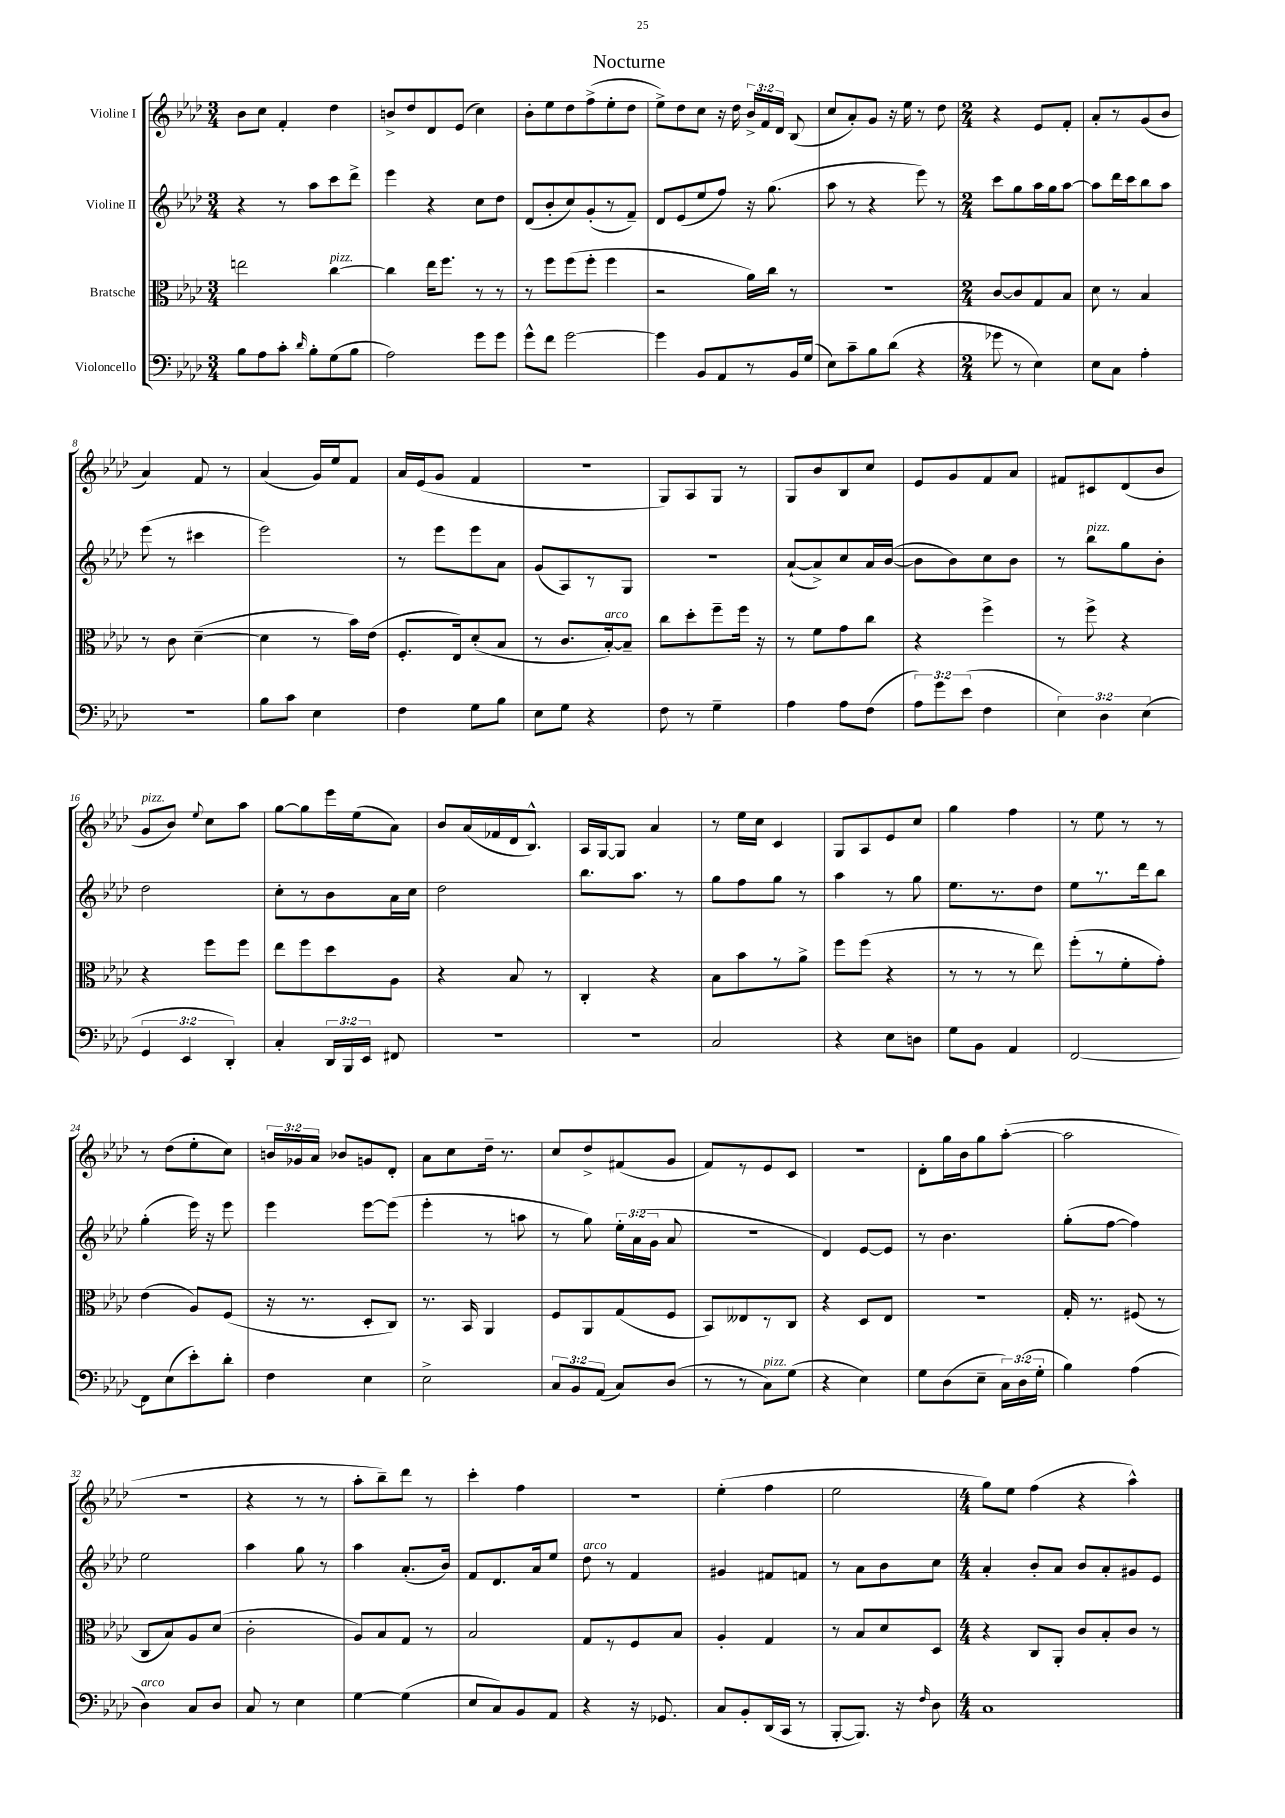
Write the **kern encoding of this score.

**kern	**kern	**kern	**kern
*staff4	*staff3	*staff2	*staff1
*clefF4	*clefC3	*clefG2	*clefG2
*k[b-e-a-d-]	*k[b-e-a-d-]	*k[b-e-a-d-]	*k[b-e-a-d-]
*M3/4	*M3/4	*M3/4	*M3/4
8B-	2ee	4r	8b-
8A-	.	.	8cc
8c'	.	8r	4f'
16qqd-	.	.	.
8B-'	.	8aa-	.
(8G	[4cc	8ccc	4dd-
8B-	.	8ddd-^	.
=	=	=	=
2A-)	4cc]	4eee-	8b^
.	.	.	8dd-
.	16ee-	4r	8d-
.	8.ff	.	.
.	.	.	(8e-
8g	8r	8cc	4cc)
8g	8r	8dd-	.
=	=	=	=
8g^^	8r	(8d-	8b-'
8f	8ff	8b-'	8ee-
[2g	(8ff	8cc)	8dd-
.	8ff'	(8g'	(8ff^
.	4ff	8r	8ee-'
.	.	8f~)	8dd-
=	=	=	=
4g]	2r	8d-	8ee-^)
.	.	(8e-	8dd-
8BB-	.	8ee-	8cc
8AA-	.	8ff)	16r
.	.	.	16dd-
8r	16a-)	16r	24b-^
.	.	.	24f
.	16cc	(8.gg	.
.	.	.	24d-
16BB-	8r	.	(8B-
(16G	.	.	.
=	=	=	=
8E-)	2.r	8aa-	8cc
8c~	.	8r	8a-')
8B-	.	4r	8g
(8d-	.	.	16r
.	.	.	16ee-
4r	.	8eee-)	8r
.	.	8r	8dd-
=	=	=	=
*M2/4	*M2/4	*M2/4	*M2/4
8g-	[8c	8ccc	4r
8r	8c]	8gg	.
4E-)	8G	16aa-	8e-
.	.	16gg	.
.	8B-	[8aa-	8f'
=	=	=	=
8E-	8d-	8aa-]	8a-'
8C	8r	16ddd-	8r
.	.	16ccc	.
4A-'	4B-	8bb-	(8g
.	.	8aa-	8b-
=	=	=	=
2r	8r	(8eee-	4a-)
.	8c	8r	.
.	([4d-~	4ccc#	8f
.	.	.	8r
=	=	=	=
8B-	4d-]	2eee-)	(4a-
8c	.	.	.
4E-	8r	.	16g)
.	.	.	16ee-
.	16b-)	.	8f
.	(16e-	.	.
=	=	=	=
4F	8.F'	8r	16a-
.	.	.	(16e-
.	.	8eee-	8g
.	16E-)	.	.
8G	(8d-'	8eee-	4f
8B-	8B-	8a-	.
=	=	=	=
8E-	8r	(8g	2r
8G	8.c	8A-)	.
4r	.	8r	.
.	[16B-')	.	.
.	8B-~]	8G	.
=	=	=	=
8F	8cc	2r	8G)
8r	8dd-'	.	8A-
4G~	8ff~	.	8G
.	16ff	.	8r
.	16r	.	.
=	=	=	=
4A-	8r	([8a-`	8G
.	8f	8a-^])	8b-
8A-	8g	8cc	8B-
(8F	8cc	16a-	8cc
.	.	([16b-	.
=	=	=	=
12A-)	4r	8b-]	8e-
12g	.	.	.
.	.	8b-)	8g
(12e-	.	.	.
4F	4ff^	8cc	8f
.	.	8b-	8a-
=	=	=	=
6E-)	8r	8r	8f#
.	8ff^	8bb-	8c#
6D-	.	.	.
.	4r	8gg	(8d-
(6E-	.	.	.
.	.	8b-'	8b-
=	=	=	=
6GG	4r	2dd-	8g
.	.	.	8b-)
6EE-	.	.	.
.	.	.	8qqee-
.	8ff	.	8cc
6DD-')	.	.	.
.	8ff	.	8aa-
=	=	=	=
4C'	8ee-	8cc'	[8gg
.	8ff	8r	8gg]
24DD-	8dd-	8b-	16eee-
24BBB-	.	.	.
.	.	.	(16ee-
24EE-	.	.	.
8FF#	8A-	16a-	8a-)
.	.	16cc	.
=	=	=	=
2r	4r	2dd-	8b-
.	.	.	(16a-
.	.	.	16f-
.	8B-	.	16d-
.	.	.	8.B-^^)
.	8r	.	.
=	=	=	=
2r	4C'	8.bb-	16A-
.	.	.	[16G
.	.	.	8G]
.	.	8.aa-	.
.	4r	.	4a-
.	.	8r	.
=	=	=	=
2C	8B-	8gg	8r
.	8b-	8ff	16ee-
.	.	.	16cc
.	8r	8gg	4c
.	8a-^	8r	.
=	=	=	=
4r	8ff	4aa-	8G
.	(8ff	.	8A-
8E-	4r	8r	8e-
8D	.	8gg	8cc
=	=	=	=
8G	8r	8.ee-	4gg
8BB-	8r	.	.
.	.	8.r	.
4AA-	8r	.	4ff
.	8ee-)	8dd-	.
=	=	=	=
[2FF	(8ff'	8ee-	8r
.	8r	8.r	8ee-
.	8f'	.	8r
.	.	16ddd-	.
.	8g')	8bb-	8r
=	=	=	=
8FF]	(4e-	(4gg'	8r
(8E-	.	.	(8dd-
8e-')	8A-)	16eee-)	8ee-'
.	.	16r	.
8d-'	(8F	8eee-	8cc)
=	=	=	=
4F	16r	4eee-	24b
.	.	.	24g-
.	8.r	.	.
.	.	.	24a-
.	.	.	8b-
4E-	8D-'	[8eee-	8g
.	8C)	(8eee-]	8d-'
=	=	=	=
2E-^	8.r	4eee-'	8a-
.	.	.	8cc
.	16BB-	.	.
.	4AA-	8r	16dd-~
.	.	.	8.r
.	.	8aa	.
=	=	=	=
12C	8F	8r	8cc
12BB-	.	.	.
.	8AA-	8gg)	8dd-^
(12AA-	.	.	.
8C)	(8G	24ee-'	(8f#
.	.	(24a-	.
.	.	24g	.
(8D-	8F	8a-	8g
=	=	=	=
8r	8BB-)	2r	8f)
8r	8E--	.	8r
8C)	8r	.	8e-
(8G	8C	.	8c
=	=	=	=
4r	4r	4d-)	2r
4E-)	8D-	[8e-	.
.	8E-	8e-]	.
=	=	=	=
8G	2r	8r	8d-'
(8D-	.	4.b-	16gg
.	.	.	16b-
8E-~	.	.	8gg
24C)	.	.	([8aa-'
(24D-	.	.	.
24G'	.	.	.
=	=	=	=
4B-)	16G'	(8gg'	2aa-]
.	8.r	.	.
.	.	[8ff	.
(4A-	(8F#	4ff])	.
.	8r	.	.
=	=	=	=
4D-)	8C	2ee-	2r
.	8B-)	.	.
8C	8A-	.	.
8D-	(8d-	.	.
=	=	=	=
8C	2c'	4aa-	4r
8r	.	.	.
4E-	.	8gg	8r
.	.	8r	8r
=	=	=	=
[4G	8A-)	4aa-	8aa-'
.	8B-	.	8bb-~)
(4G]	8G	(8.a-'	8ddd-
.	8r	.	8r
.	.	16b-)	.
=	=	=	=
8E-	2B-	8f	4ccc'
8C)	.	8.d-	.
8BB-	.	.	4ff
.	.	16a-	.
8AA-	.	8ee-	.
=	=	=	=
4r	8G	8dd-	2r
.	8r	8r	.
16r	8F	4f	.
8.GG-	.	.	.
.	8B-	.	.
=	=	=	=
8C	4A-'	4g#	(4ee-'
8BB-'	.	.	.
(16DD-	4G	8f#	4ff
16CC	.	.	.
8r	.	8f	.
=	=	=	=
[8BBB-'	8r	8r	2ee-
8.BBB-])	8B-	8a-	.
.	8d-	8b-	.
16r	.	.	.
16qqF	.	.	.
8D-	8D-	8cc	.
=	=	=	=
*M4/4	*M4/4	*M4/4	*M4/4
1C	4r	4a-'	8gg)
.	.	.	8ee-
.	8C	8b-'	(4ff
.	8AA-'	8a-	.
.	8c	8b-	4r
.	8B-'	8a-'	.
.	8c	8g#	4aa-^^)
.	8r	8e-	.
==	==	==	==
*-	*-	*-	*-
